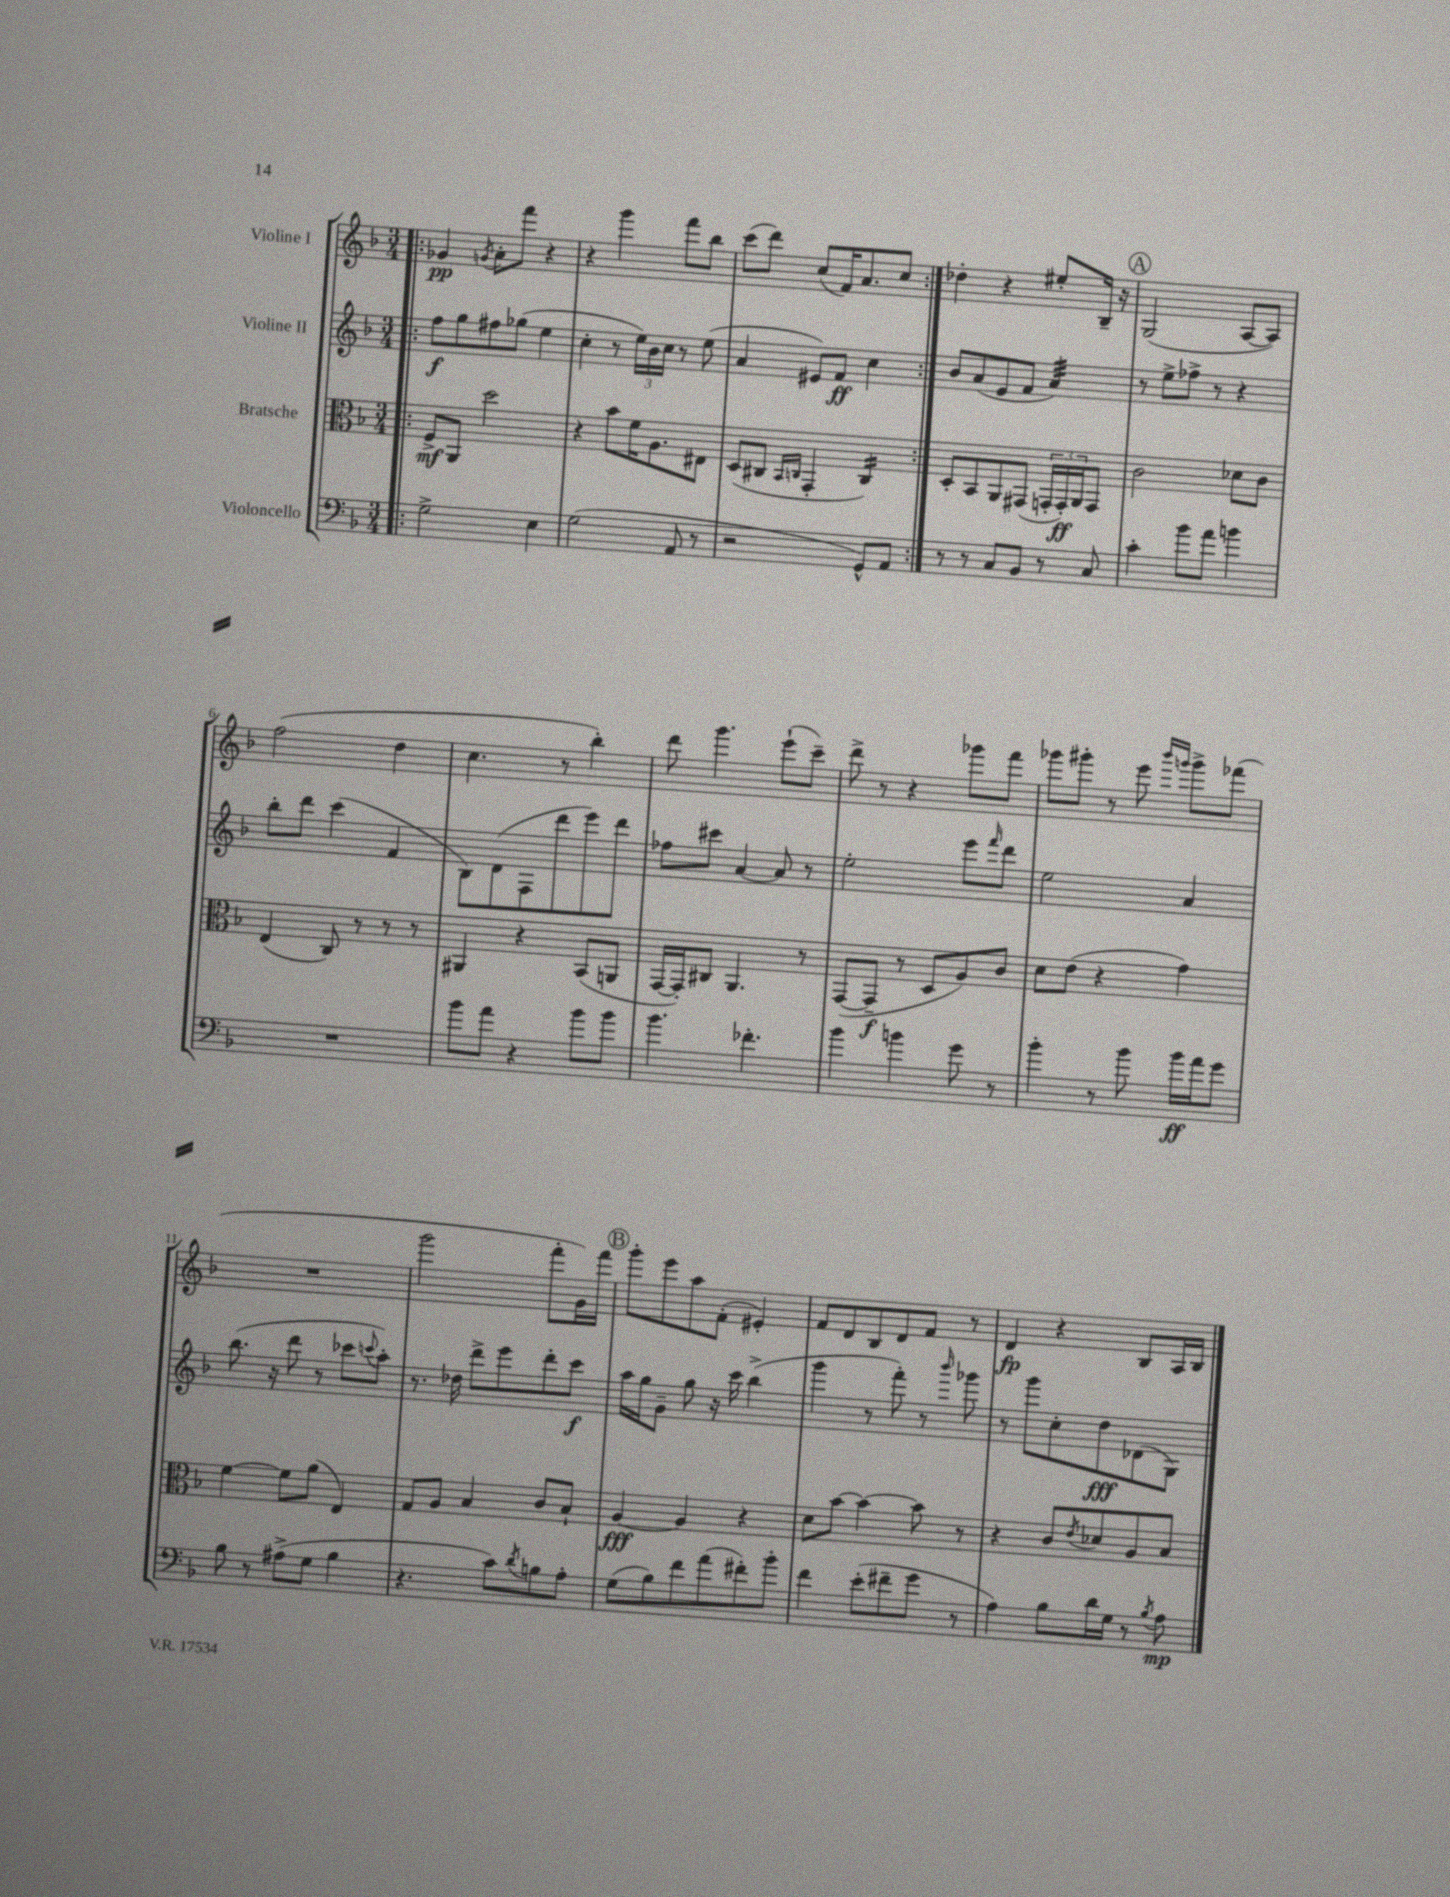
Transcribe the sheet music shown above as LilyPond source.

<<
\new StaffGroup <<
\new Staff = "s0" \with { instrumentName = "Violine I" } {
    \clef treble \key f \major \numericTimeSignature \time 3/4
    \repeat volta 2 { \bar ".|:" ges'4\pp \acciaccatura { g'8 } a'8-. f'''8 r4 |
    r4 g'''4 f'''8 bes''8 |
    c'''8( d'''8) c''8( f'16) a'8. c''8 | }
    des''4-. r4 eis''8-. bes16-- r16 |
    \mark \markup { \circle "A" } g2( a8~ a8) |
    f''2( d''4 |
    c''4. r8 bes''4-.) |
    d'''8 g'''4. e'''8-!( c'''8--) |
    d'''8-> r8 r4 ges'''8 f'''8 |
    ges'''8 gis'''8-. r8 e'''8 \grace { bes'''16 g'''16 } g'''8-> fes'''8( |
    R2. |
    g'''2 f'''8-. g'16) f'''16 |
    \mark \markup { \circle "B" } g'''8-. e'''8 a''8 f'8-.( eis'4-.) |
    f'8 d'8 bes8 d'8 f'8 r8 |
    d'4\fp r4 bes8 a16 bes16 \bar "|." |
}
\new Staff = "s1" \with { instrumentName = "Violine II" } {
    \clef treble \key f \major \numericTimeSignature \time 3/4
    \repeat volta 2 { \bar ".|:" f''8\f g''8 fis''8 ges''8( e''4 |
    c''4-. r8 \tuplet 3/2 { e''16) bes'16 c''16 } r8 e''8( |
    a'4 eis'8) f'8\ff c''4 | }
    bes'8 a'8( e'8 f'8 a'4:32) |
    \mark \markup { \circle "A" } r8 e''8-> fes''8-> r8 r4 |
    bes''8-. d'''8 c'''4( f'4 |
    bes8) d'8( f8 d'''8 e'''8) d'''8 |
    fes''8 cis'''8 a'4~ a'8 r8 |
    e''2-. e'''8 \grace { f'''16 } d'''8 |
    e''2 a'4 |
    bes''8.( r16 d'''8 r8 ces'''8 \appoggiatura { c'''8 } a''8-.) |
    r8. des''16 d'''8-> e'''8 d'''8-. c'''8\f |
    \mark \markup { \circle "B" } a''16 g''16 g'8-- g''8 r16 c'''16 bes''4->( |
    g'''4 r8 f'''8-.) r8 \grace { bes'''16 } ges'''8 |
    r8 g'''8 c''8-. d''8\fff des'8( g8) \bar "|." |
}
\new Staff = "s2" \with { instrumentName = "Bratsche" } {
    \clef alto \key f \major \numericTimeSignature \time 3/4
    \repeat volta 2 { \bar ".|:" f8->\mf a,8 d''2 |
    r4 bes'8 f'16 a8. eis8 |
    d8( cis8 \grace { bes,16 c16 } g,4-. c4:16) | }
    d8-. bes,8 a,8 gis,8( \tuplet 3/2 { g,16-. g,16-.\ff) a,16 } g,8 |
    \mark \markup { \circle "A" } c'2 des'8 c'8 |
    e4( c8) r8 r8 r8 |
    ais,4 r4 bes,8( a,8 |
    g,16~ g,16-.) cis8 a,4. r8 |
    g,8~( g,8--\f r8 d8 a8) c'8 |
    d'8 e'8( r4 g'4) |
    f'4~ f'8 a'8( e4) |
    g8 a8 bes4 c'8 bes8-! |
    \mark \markup { \circle "B" } a4~\fff a4 r4 |
    d'8 bes'8~ bes'4~ bes'8 r8 |
    r4 c'8 \acciaccatura { e'8 } des'8 a8 bes8 \bar "|." |
}
\new Staff = "s3" \with { instrumentName = "Violoncello" } {
    \clef bass \key f \major \numericTimeSignature \time 3/4
    \repeat volta 2 { \bar ".|:" g2-> e4 |
    g2( a,8 r8 |
    r2 g,8-^) a,8 | }
    r8 r8 c8 bes,8 r8 c8 |
    \mark \markup { \circle "A" } c'4-. bes'8 a'8 b'4 |
    R2. |
    bes'8 a'8 r4 bes'8 bes'8 |
    bes'4. fes'4.-. |
    bes'4 b'4 g'8 r8 |
    bes'4-. r8 bes'8 bes'16\ff a'16 g'8 |
    bes8 r8 ais8->( g8 bes4 |
    r4. c'8) \acciaccatura { d'8 } b8 a8-. |
    \mark \markup { \circle "B" } g8( bes8) f'8 a'8( fis'8-.) bes'8-. |
    f'4 e'8-.( fis'8-- g'8 r8 |
    a4) bes8 d'16 g16 r8 \acciaccatura { bes8 } a8\mp \bar "|." |
}
>>
>>
